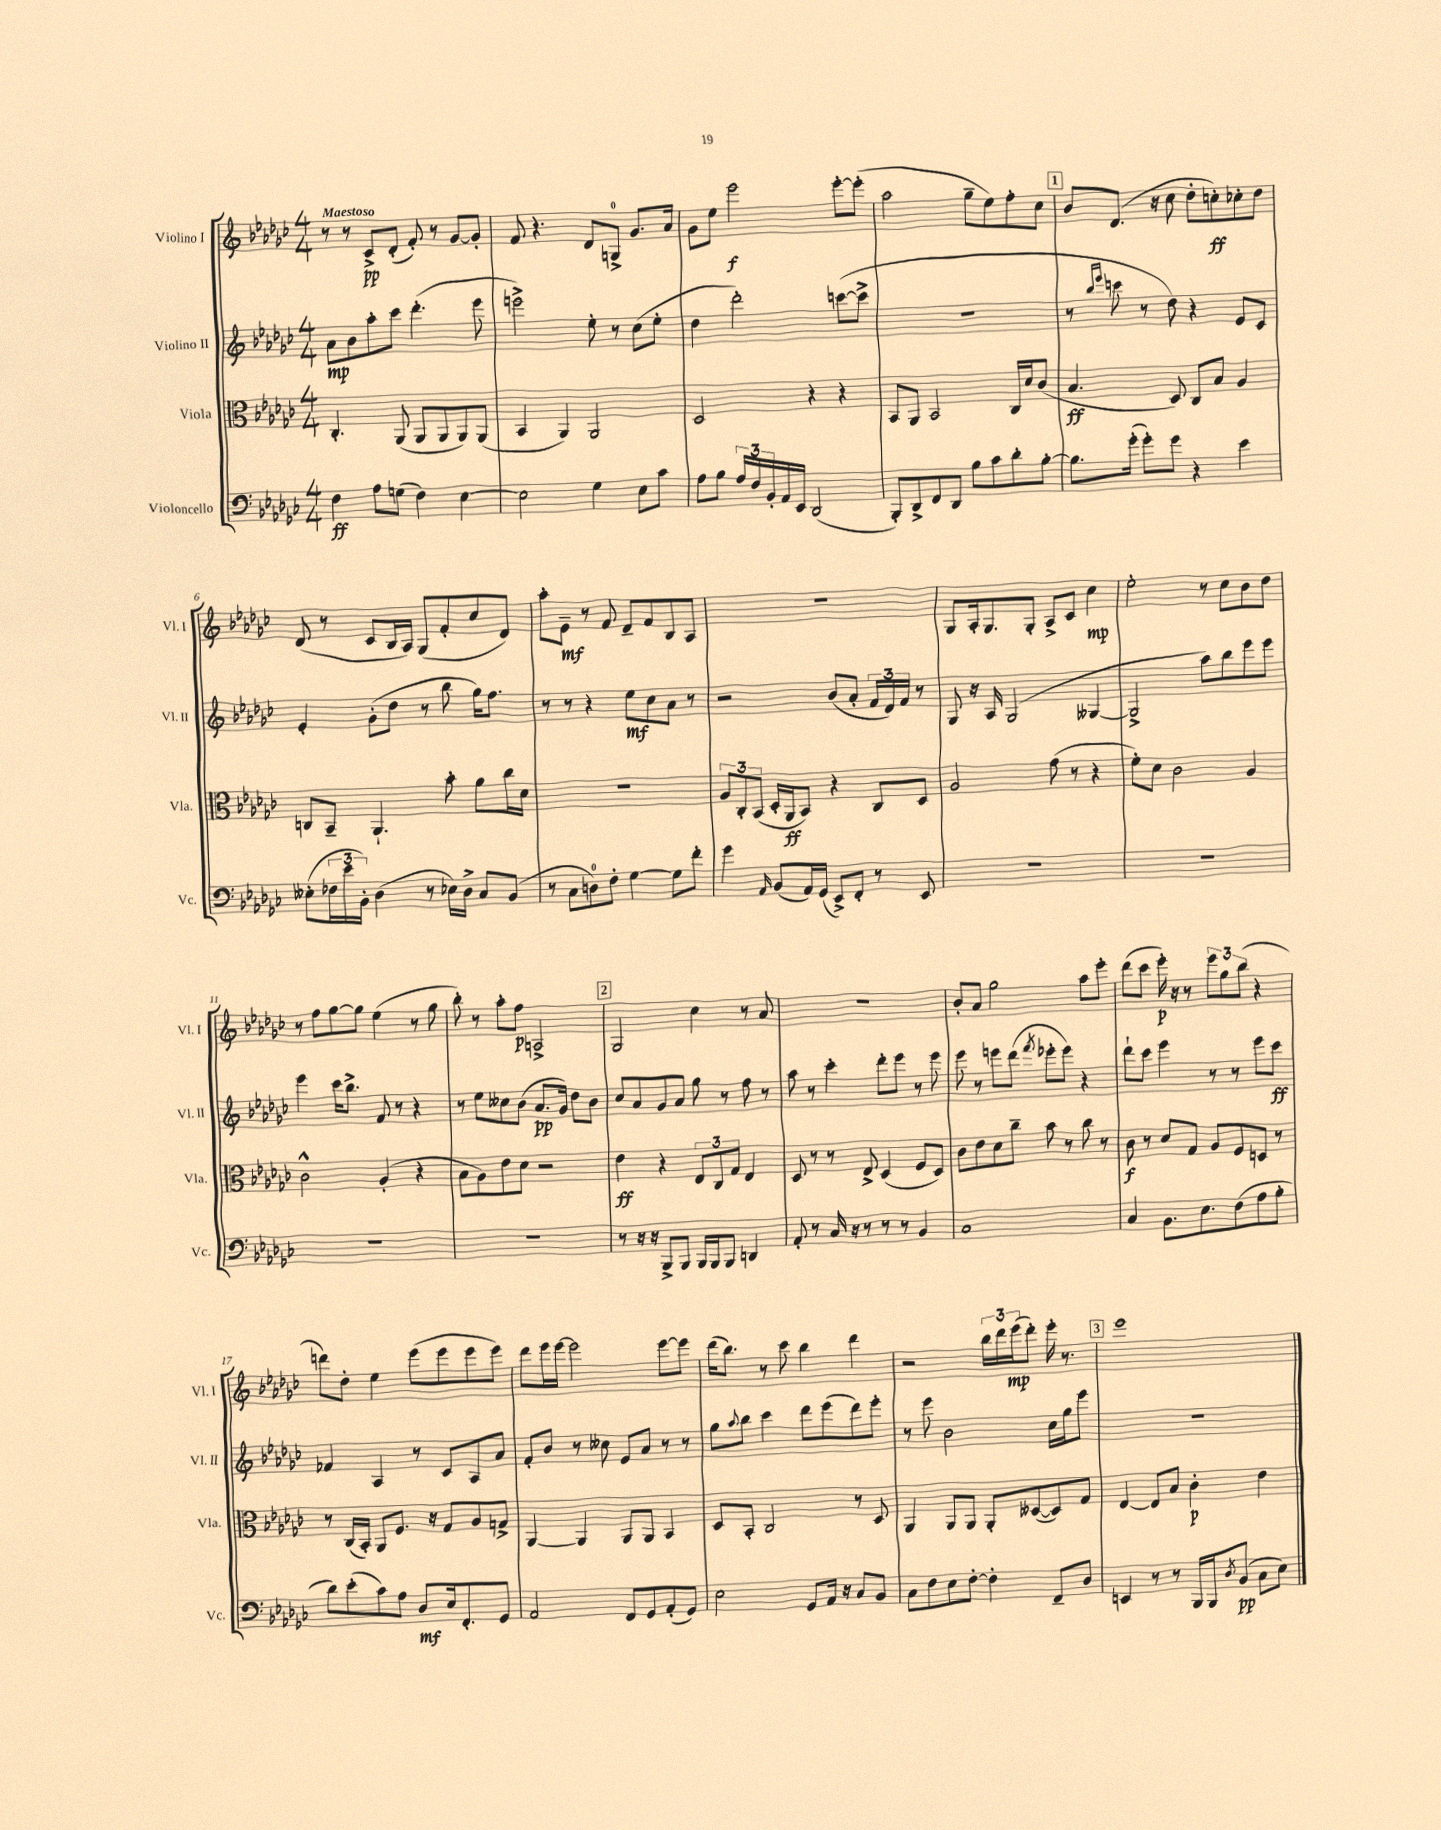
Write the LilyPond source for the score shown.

<<
\new StaffGroup <<
\new Staff = "s0" \with { instrumentName = "Violino I" shortInstrumentName = "Vl. I" } {
    \clef treble \key ges \major \numericTimeSignature \time 4/4 \tempo "Maestoso"
    r8 r8 ces'8->\pp des'8-.( f'8-.) r8 ges'8~ ges'8-. |
    f'8 r4. des'8 g8-0-> ges'8. aes'16 |
    ges'8 ees''8 ees'''2\f ees'''8~-. ees'''8-.( |
    aes''2 ges''8-- ees''8) f''8-. ces''8 |
    \mark \markup { \box "1" } bes'8 des'8.( r16 ces''8 des''8-. c''8-.\ff) ces''8-. des''8 |
    des'8( r8 ces'8 bes16 aes16) ges8( f'8-. ces''8 des'8) |
    aes''8-. ees'8--\mf r8 f'8 des'8-- f'8 bes8 aes8 |
    R1 |
    ges8 aes16-. ges8. ges8-. aes8-> ces'8 ces''4\mp |
    ees''2-. r8 ces''8 bes'8 des''8 |
    r8 f''8 ges''8~ ges''8 ees''4( r8 ges''8 |
    bes''8-.) r8 aes''8-. f''8\p a2-> |
    \mark \markup { \box "2" } ges2 ces''4 r8 aes'8 |
    R1 |
    bes'8-. aes'8 ges''2 aes''8 ees'''8-. |
    des'''8( ces'''8 ees'''16-.\p) r16 r8 \tuplet 3/2 { ees'''8 ges''8 bes''8( } r4 |
    d'''8) des''8-. ees''4 ees'''8( ees'''8 ees'''8 ees'''8) |
    des'''8 ees'''16 ees'''16~ ees'''2 ees'''8~ ees'''8 |
    des'''16( bes''8.) r8 ces'''8 bes''4 des'''4 |
    r2 \tuplet 3/2 { bes''16 des'''16 ees'''16\mp( } des'''8-.) ees'''16-. r8. |
    \mark \markup { \box "3" } ees'''1 \bar "|." |
}
\new Staff = "s1" \with { instrumentName = "Violino II" shortInstrumentName = "Vl. II" } {
    \clef treble \key ges \major \numericTimeSignature \time 4/4
    aes'8\mp bes'8 aes''8-. ces'''8 des'''4.-.( ees'''8 |
    e'''2->) ees''8-. r8 ces''8( ees''8-. |
    des''4 des'''2-.) c'''8~( c'''8-> |
    r1 |
    \mark \markup { \box "1" } r8 \grace { bes''16 ees'''16 } c'''8 r8 des''8) r4 ees'8 ces'8 |
    ees'4-. ges'8-.( des''8 r8 bes''8 ges''16) f''8. |
    r8 r8 r4 ees''8\mf ces''8 aes'8 r8 |
    r2 bes'8( aes'8-. \tuplet 3/2 { f'16 des'16) f'16 } r8 |
    ges8 r16 aes16 ges2( geses4~ |
    geses2-> aes''8) bes''8 ees'''8 ees'''8 |
    ees'''4 ces'''16 bes''8.-> f'8 r8 r4 |
    r8 ees''8 ceses''8 bes'8( aes'8.\pp ges'16) des''8 bes'8 |
    \mark \markup { \box "2" } ces''8 aes'8 ges'8 aes'8 ges''8 r8 f''8 r8 |
    aes''8 r8 ces'''4-. des'''8-. ees'''8 r8 ees'''8 |
    ees'''8 r8 e'''8 des'''8( \acciaccatura { f'''8 } ees'''8-. ees'''8) r4 |
    des'''8-! ces'''8 ees'''4 r8 r8 ees'''8 ces'''8\ff |
    fes'4 aes4 r8 ces'8 aes8 aes'8 |
    f'8-. bes'8 r8 ceses''8 ees'8 aes'8 r8 r8 |
    ges''8 \appoggiatura { aes''8 } bes''8 ces'''4 des'''8 ees'''8( des'''8) ees'''8-. |
    r8 ees'''8 bes'2 ces''16 ges''16 ees'''8 |
    \mark \markup { \box "3" } R1 \bar "|." |
}
\new Staff = "s2" \with { instrumentName = "Viola" shortInstrumentName = "Vla." } {
    \clef alto \key ges \major \numericTimeSignature \time 4/4
    ces4.-. aes,8( aes,8 aes,8 aes,8) aes,8( |
    bes,4 aes,4) aes,2 |
    des2 r4 r4 |
    bes,8 aes,8 bes,2 ces16 des'16 ces'8( |
    \mark \markup { \box "1" } bes4.\ff des8) ces8 bes8 aes4 |
    c8 bes,8-- aes,4.-! bes'8-. aes'8 ces''16 des'16 |
    r1 |
    \tuplet 3/2 { aes8 ces8-. bes,8( } des16-. aes,16\ff bes,8) r4 ces8 des8 |
    aes2 ges'8( r8 r4 |
    f'8-.) des'8 ces'2 aes4 |
    ces'2-^ aes4-.( r4 |
    bes8 aes8) ees'8 des'8 r2 |
    \mark \markup { \box "2" } ees'4\ff r4 \tuplet 3/2 { ees8 ces8 ges8 } ees4 |
    des8 r8 r8 ees8-> des4( f8 des8) |
    ces'8 ees'8 des'8 ces''8-- bes'8 r8 ces''8 r8 |
    ces'8\f r8 des'8 ges8 aes8 f8 d8 r8 |
    r8 ces16( bes,16-.) aes,8 f8. r16 ges8 aes8 g8-> |
    aes,4~ aes,4 aes,8 aes,8 bes,4 |
    des8 bes,8-. ces2 r8 des8 |
    aes,4 aes,8 aes,8 aes,8-. deses8~( deses8) ges8 |
    \mark \markup { \box "3" } ees4~ ees8 bes8 ces'4-.\p ees'4 \bar "|." |
}
\new Staff = "s3" \with { instrumentName = "Violoncello" shortInstrumentName = "Vc." } {
    \clef bass \key ges \major \numericTimeSignature \time 4/4
    f4\ff aes8 g8( f4) ees4~ |
    ees2 ges4 ees8 ces'8 |
    aes8 bes8 \tuplet 3/2 { aes16 f16 bes,16-. } aes,16 ees,16 des,2( |
    bes,,8-.) des,8-> f,8 des,8 bes8 ces'8 des'8-. bes8~-. |
    \mark \markup { \box "1" } bes8. ges'16-.( ges'8-.) ges'8 r4 ees'4 |
    eeses8-.( \tuplet 3/2 { fes16 ees'16 bes,16-.) } des4( r8 ees16) des16-> ces8 bes,8( |
    r8 ces8 d8-0) f8-. ges4~ ges8 f'8-. |
    ges'4 \grace { aes,16 } bes,8( aes,16) ges,16( ees,8->) f,8-. r8 ees,8 |
    R1 |
    R1 |
    R1 |
    R1 |
    \mark \markup { \box "2" } r8 r16 r16 bes,,8-> bes,,8 bes,,16 bes,,16 bes,,8 d,4 |
    aes,8-. r8 ces16 r16 r8 r8 r8 bes,4 |
    ces1 |
    ces4 bes,8. ees8. f8( aes8 bes8-. |
    des'8) ees'8-.( ces'8) aes8 des8\mf ees16 f,8.-. ges,8 |
    aes,2 f,8 ges,8 aes,8-.( ges,8) |
    ees2 ges,8 aes,16 r16 ces8 bes,8 |
    ces8 f8 ees8 f8~-. f4-. f,8-- des8 |
    \mark \markup { \box "3" } e,4 r8 r8 bes,,16 bes,,16 \acciaccatura { des8 } bes,8\pp( ces8 ees8) \bar "|." |
}
>>
>>
